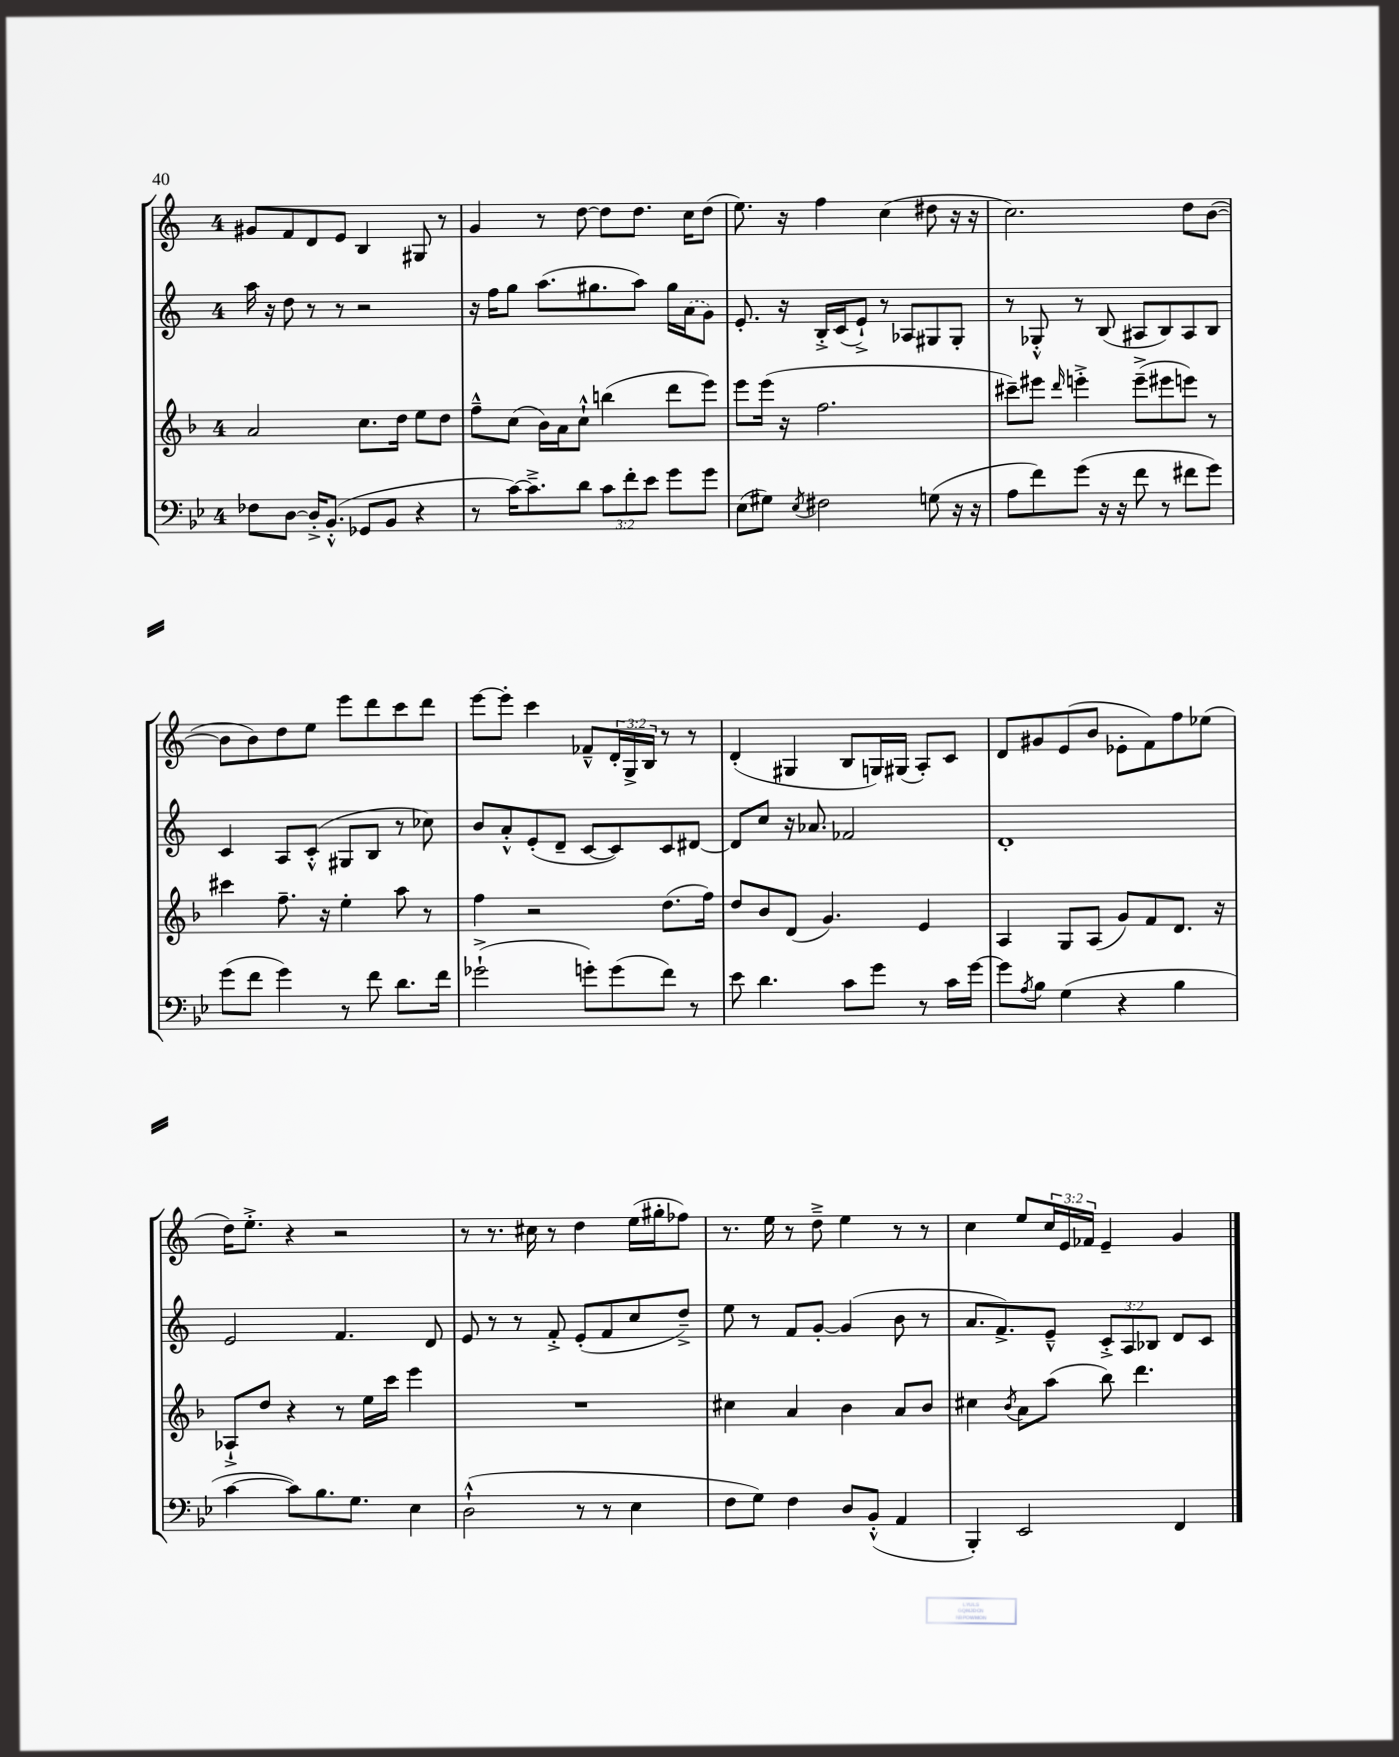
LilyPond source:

<<
\new StaffGroup <<
\new Staff = "s0" {
    \clef treble \key c \major \once \override Staff.TimeSignature.style = #'single-digit \time 4/4 \override Staff.TupletNumber.text = #tuplet-number::calc-fraction-text
    gis'8 f'8 d'8 e'8 b4 gis8 r8 |
    g'4 r8 d''8~ d''8 d''8. c''16 d''8( |
    e''8.) r16 f''4 c''4( dis''8 r16 r16 |
    c''2.) d''8 b'8~( |
    b'8 b'8) d''8 e''8 e'''8 d'''8 c'''8 d'''8 |
    e'''8~ e'''8-. c'''4 fes'8---^ \tuplet 3/2 { d'16-. g16-> b16 } r8 r8 |
    d'4-.( gis4 b8 g16) gis16( a8-.) c'8 |
    d'8 gis'8 e'8( b'8 ees'8-. f'8) f''8 ees''8( |
    d''16) e''8.-.-> r4 r2 |
    r8 r8. cis''16 r8 d''4 e''16( gis''16-. fes''8) |
    r8. e''16 r8 d''8---> e''4 r8 r8 |
    c''4 e''8 \tuplet 3/2 { c''16 e'16 fes'16 } e'4-- g'4 \bar "|." |
}
\new Staff = "s1" {
    \clef treble \key c \major \once \override Staff.TimeSignature.style = #'single-digit \time 4/4 \override Staff.TupletNumber.text = #tuplet-number::calc-fraction-text
    a''16 r16 d''8 r8 r8 r2 |
    r16 f''16 g''8 a''8.( gis''8. a''8) gis''16 \once \slurDashed a'16( g'8) |
    e'8.-. r16 b16-.-> c'16( e'8-!->) r8 aes8 gis8 gis8-. |
    r8 ges8-.-^ r8 b8( ais8 b8) ais8 b8 |
    c'4 a8 c'8-.-^( gis8 b8 r8 ces''8) |
    b'8 a'8-.-^ e'8-.( d'8-- c'8~ c'8) c'8 dis'8~ |
    dis'8 c''8 r16 aes'8. fes'2 |
    d'1-. |
    e'2 f'4. d'8 |
    e'8 r8 r8 f'8-.-> e'8-.( f'8 c''8 d''8--->) |
    e''8 r8 f'8 g'8~-. g'4( b'8 r8 |
    a'8. f'8.->) e'8---^ \tuplet 3/2 { c'8-.-> a8 bes8 } d'8 c'8 \bar "|." |
}
\new Staff = "s2" {
    \clef treble \key f \major \once \override Staff.TimeSignature.style = #'single-digit \time 4/4
    a'2 c''8. d''16 e''8 d''8 |
    f''8---^ c''8( bes'16) a'16 c''8-!-^ b''4( d'''8 e'''8) |
    e'''8 e'''16( r16 f''2. |
    cis'''8--) eis'''8 \grace { d'''16 } e'''4-.-> e'''8--->( eis'''8 e'''8) r8 |
    cis'''4 f''8.-- r16 e''4-. a''8 r8 |
    f''4 r2 d''8.( f''16) |
    d''8 bes'8 d'8( g'4.) e'4 |
    a4 g8 a8( g'8) f'8 d'8. r16 |
    aes8-!-> d''8 r4 r8 e''16 c'''16 e'''4 |
    R1 |
    cis''4 a'4 bes'4 a'8 bes'8 |
    cis''4 \acciaccatura { bes'8 } a'8 a''8( bes''8) d'''4. \bar "|." |
}
\new Staff = "s3" {
    \clef bass \key bes \major \once \override Staff.TimeSignature.style = #'single-digit \time 4/4 \override Staff.TupletNumber.text = #tuplet-number::calc-fraction-text
    fes8 d8~ d16-.-> bes,8.-.-^( ges,8 bes,8 r4 |
    r8 c'16~) c'8.---> d'8 \tuplet 3/2 { c'8 f'8-. ees'8 } g'8 g'8 |
    ees8( gis8) \acciaccatura { ees8 } fis2 g8( r16 r16 |
    a8 f'8) g'8( r16 r16 f'8 r8 fis'8 g'8) |
    g'8( f'8 g'4) r8 f'8 d'8. f'16 |
    ges'2-!->( g'8-.) g'8( f'8) r8 |
    ees'8 d'4. c'8 g'8 r8 c'16 g'16~ |
    g'8 \acciaccatura { a8 } bes8 g4( r4 bes4 |
    c'4~ c'8) bes8. g8. ees4 |
    d2-!-^( r8 r8 ees4 |
    f8 g8) f4 d8 bes,8-.-^( a,4 |
    bes,,4-.) ees,2 f,4 \bar "|." |
}
>>
>>
\layout { \context { \Score \remove "Bar_number_engraver" } }
